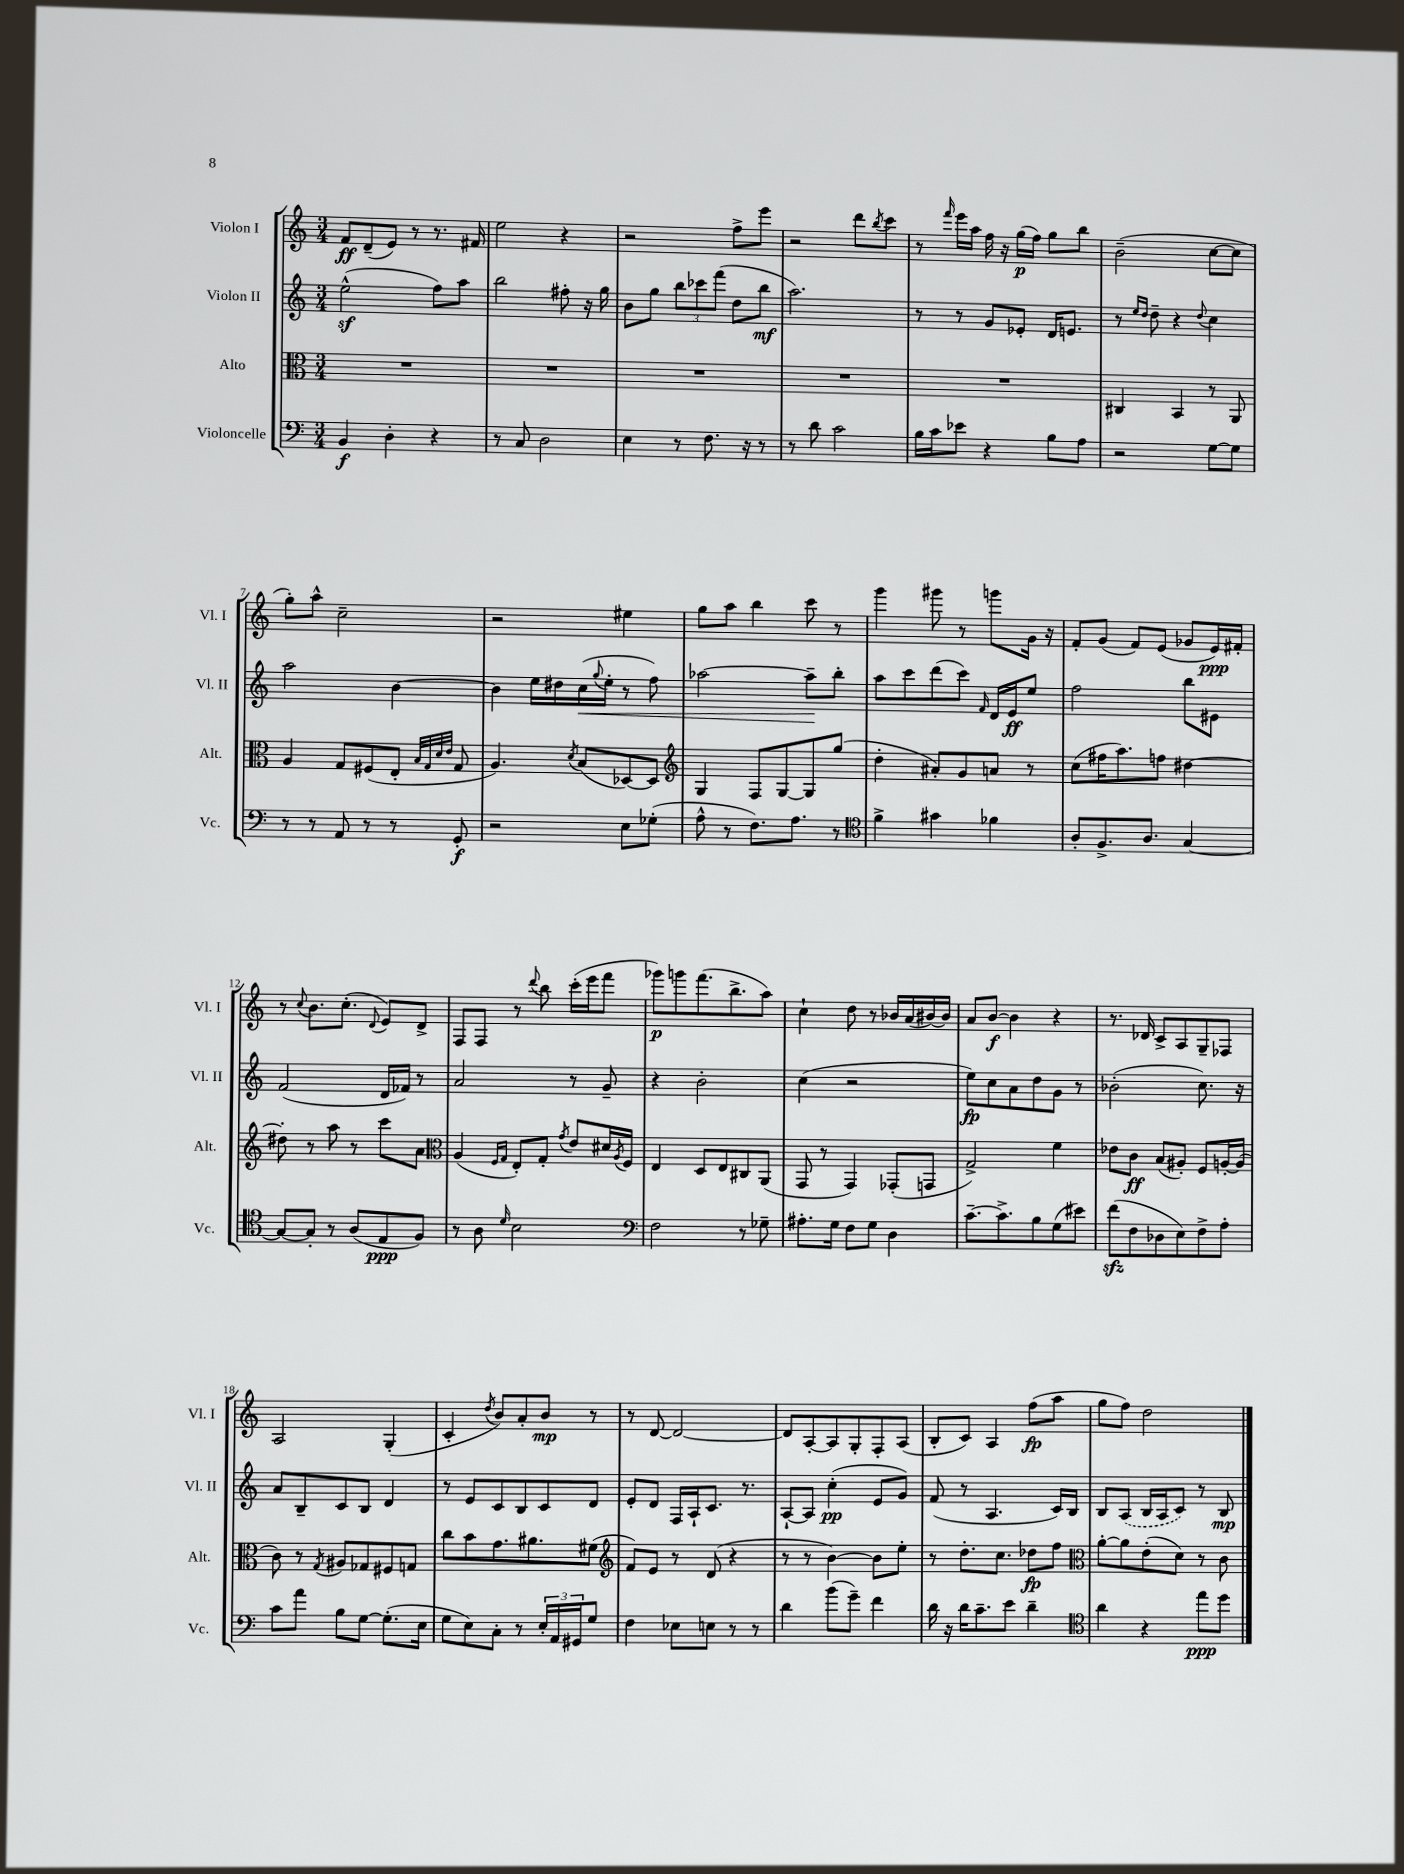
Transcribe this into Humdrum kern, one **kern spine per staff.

**kern	**kern	**kern	**kern
*staff4	*staff3	*staff2	*staff1
*clefF4	*clefC3	*clefG2	*clefG2
*k[]	*k[]	*k[]	*k[]
*M3/4	*M3/4	*M3/4	*M3/4
4BB	2.r	(2ee^^	8f
.	.	.	(8d~
4D'	.	.	8e)
.	.	.	8r
4r	.	8ff)	8.r
.	.	8aa	.
.	.	.	16f#
=	=	=	=
8r	2.r	2bb	2ee
8C	.	.	.
2D	.	.	.
.	.	8ff#'	4r
.	.	16r	.
.	.	16gg	.
=	=	=	=
4E	2.r	8b	2r
.	.	8gg	.
8r	.	12bb	.
.	.	12ccc-	.
8.F	.	.	.
.	.	(12fff	.
.	.	8dd	8ff^
16r	.	.	.
8r	.	8bb	8eee
=	=	=	=
8r	2.r	2.aa)	2r
8d	.	.	.
2c	.	.	.
.	.	.	8ddd
.	.	.	8qbb
.	.	.	8ccc
=	=	=	=
16B	2.r	8r	8r
16c	.	.	.
.	.	.	16qqfff
8e-	.	8r	16eee
.	.	.	16aa
4r	.	8g	16ff
.	.	.	16r
.	.	8e-'	(16gg
.	.	.	16ff)
8B	.	16d	8gg
.	.	8.e	.
8A	.	.	8bb
=	=	=	=
2r	4C#	8r	(2b~
.	.	16qqee	.
.	.	16qqdd	.
.	.	8dd~	.
.	4BB	4r	.
.	.	8qqdd	.
[8G	8r	4cc	[8cc
8G]	8AA	.	8cc]
=	=	=	=
8r	4A	2aa	8gg')
8r	.	.	8aa^^
8AA	8G	.	2cc~
8r	(8F#	.	.
8r	8E'	[4b	.
.	32qqB	.	.
.	32qqG	.	.
.	32qqd	.	.
.	32qqe	.	.
8GG'	8G	.	.
=	=	=	=
2r	4.A)	4b]	2r
.	.	16ee	.
.	.	16dd#	.
.	8qd	.	.
.	(8B	(16cc	.
.	.	8qqgg	.
.	.	16ee'	.
8E	[8D-)	8r	4ee#
(8G-'	8D-]	8ff)	.
=	=	=	=
*	*clefG2	*	*
8A^^	4G	[2aa-	8gg
8r	.	.	8aa
8.F)	8F	.	4bb
.	[8G	.	.
8.A	.	.	.
.	8G]	8aa-~]	8ccc
8r	(8gg	8bb'	8r
=	=	=	=
*clefC4	*	*	*
4f^	4dd'	8aa	4ggg
.	.	8ccc	.
4g#	8a#')	(8ddd	8ggg#
.	8g	8ccc)	8r
.	.	16qqf	.
4f-	8a	16d	8ggg
.	.	16e	.
.	8r	8ee	16g
.	.	.	16r
=	=	=	=
8A'	(8cc	2ff	8f'
8.F^	16ff#	.	(8g
.	8.aa)	.	.
.	.	.	8f)
8.A	.	.	.
.	8ff	.	(8e
[4G	[4dd#	8bb	8g-
.	.	8e#	16e)
.	.	.	16f#'
=	=	=	=
8G_	8dd#']	(2f	8r
.	.	.	8qqcc
8G']	8r	.	8.b
8r	8aa	.	.
.	.	.	(8.cc'
(8A	8r	.	.
.	.	.	8qqd
8E	8ccc	16d	8e)
.	.	16f-)	.
8F)	8a	8r	8d^
=	=	=	=
*	*clefC3	*	*
8r	(4A	2a	8F
8A	.	.	8F
.	16qqF	.	.
16qqd	16qqG	.	.
2B	8E')	.	8r
.	.	.	8qqddd
.	8G'	.	8bb
.	8qg	.	.
.	8e	8r	(16ccc'
.	.	.	16eee
.	16d#	8g~	8fff
.	8qA	.	.
.	16F	.	.
=	=	=	=
*clefF4	*	*	*
2F	4E	4r	8ggg-)
.	.	.	8ggg
.	8D	2b'	(8.fff
.	8E	.	.
.	.	.	8.bb^
8r	8C#	.	.
8G-~	(8AA	.	8aa)
=	=	=	=
8.A#'	8GG	(4cc	4cc`
.	8r	.	.
16G	.	.	.
8F	4GG)	2r	8dd
8G	.	.	8r
4D	(8GG-'	.	16b-
.	.	.	(16a
.	8GG	.	[16b#)
.	.	.	16b#]
=	=	=	=
[8.c~	2G^)	8ee)	8a
.	.	8cc	[8b
8.c^]	.	.	.
.	.	8a	4b]
8B	.	8dd	.
(8G	4f	8g	4r
8e#)	.	8r	.
=	=	=	=
(8f	8e-	(2b-'	8.r
8F	8c	.	.
.	.	.	16d-
8D-	(8B	.	8c^
8E)	8A#')	.	8A
8F^	8F	8.cc)	8G~
8A'	[16A'	.	8F-
.	(16A]	16r	.
=	=	=	=
8c	8c)	8a	2A
8a	8r	8B~	.
.	8qG	.	.
8B	8A#	8c	.
[8G	8G-	8B	.
(8.G']	8F#	4d	(4G'
.	8G	.	.
16E	.	.	.
=	=	=	=
8G	8cc	8r	4c'
8E)	8b	8e	.
.	.	.	8qdd
8C'	8.g	8c	8b)
8r	.	8B	8a'
.	8.a#	.	.
24E'	.	8c	8b
24AA	.	.	.
24GG#	.	.	.
8G	(8f#	8d	8r
=	=	=	=
*	*clefG2	*	*
4F	8f)	8e'	8r
.	8e	8d	[8d
8E-	8r	16F	2d_
.	.	16A`	.
8E	(8d	8.c	.
8r	4r	.	.
.	.	8.r	.
8r	.	.	.
=	=	=	=
4d	8r	[8A`	8d]
.	8r	8A]	[8A'
(8b	[4b)	(4cc'	8A]
8g~)	.	.	8G'
4f	8b]	8e	8F'
.	8ee'	8g)	(8A
=	=	=	=
16d	8r	(8f	8B'
16r	.	.	.
16d	8.dd'	8r	8c)
8.c~	.	.	.
.	.	4.A	4A
.	8.cc	.	.
8e	.	.	.
4d~	8dd-	.	(8ff
.	8ff	16c)	8aa
.	.	16B	.
=	=	=	=
*clefC4	*clefC3	*	*
4a	[8a'	8B	8gg
.	8a]	(8A	8ff)
4r	(8e'	16B	2dd
.	.	16A	.
.	8d)	8c)	.
8ee	8r	8r	.
8dd	8c	8B	.
==	==	==	==
*-	*-	*-	*-
